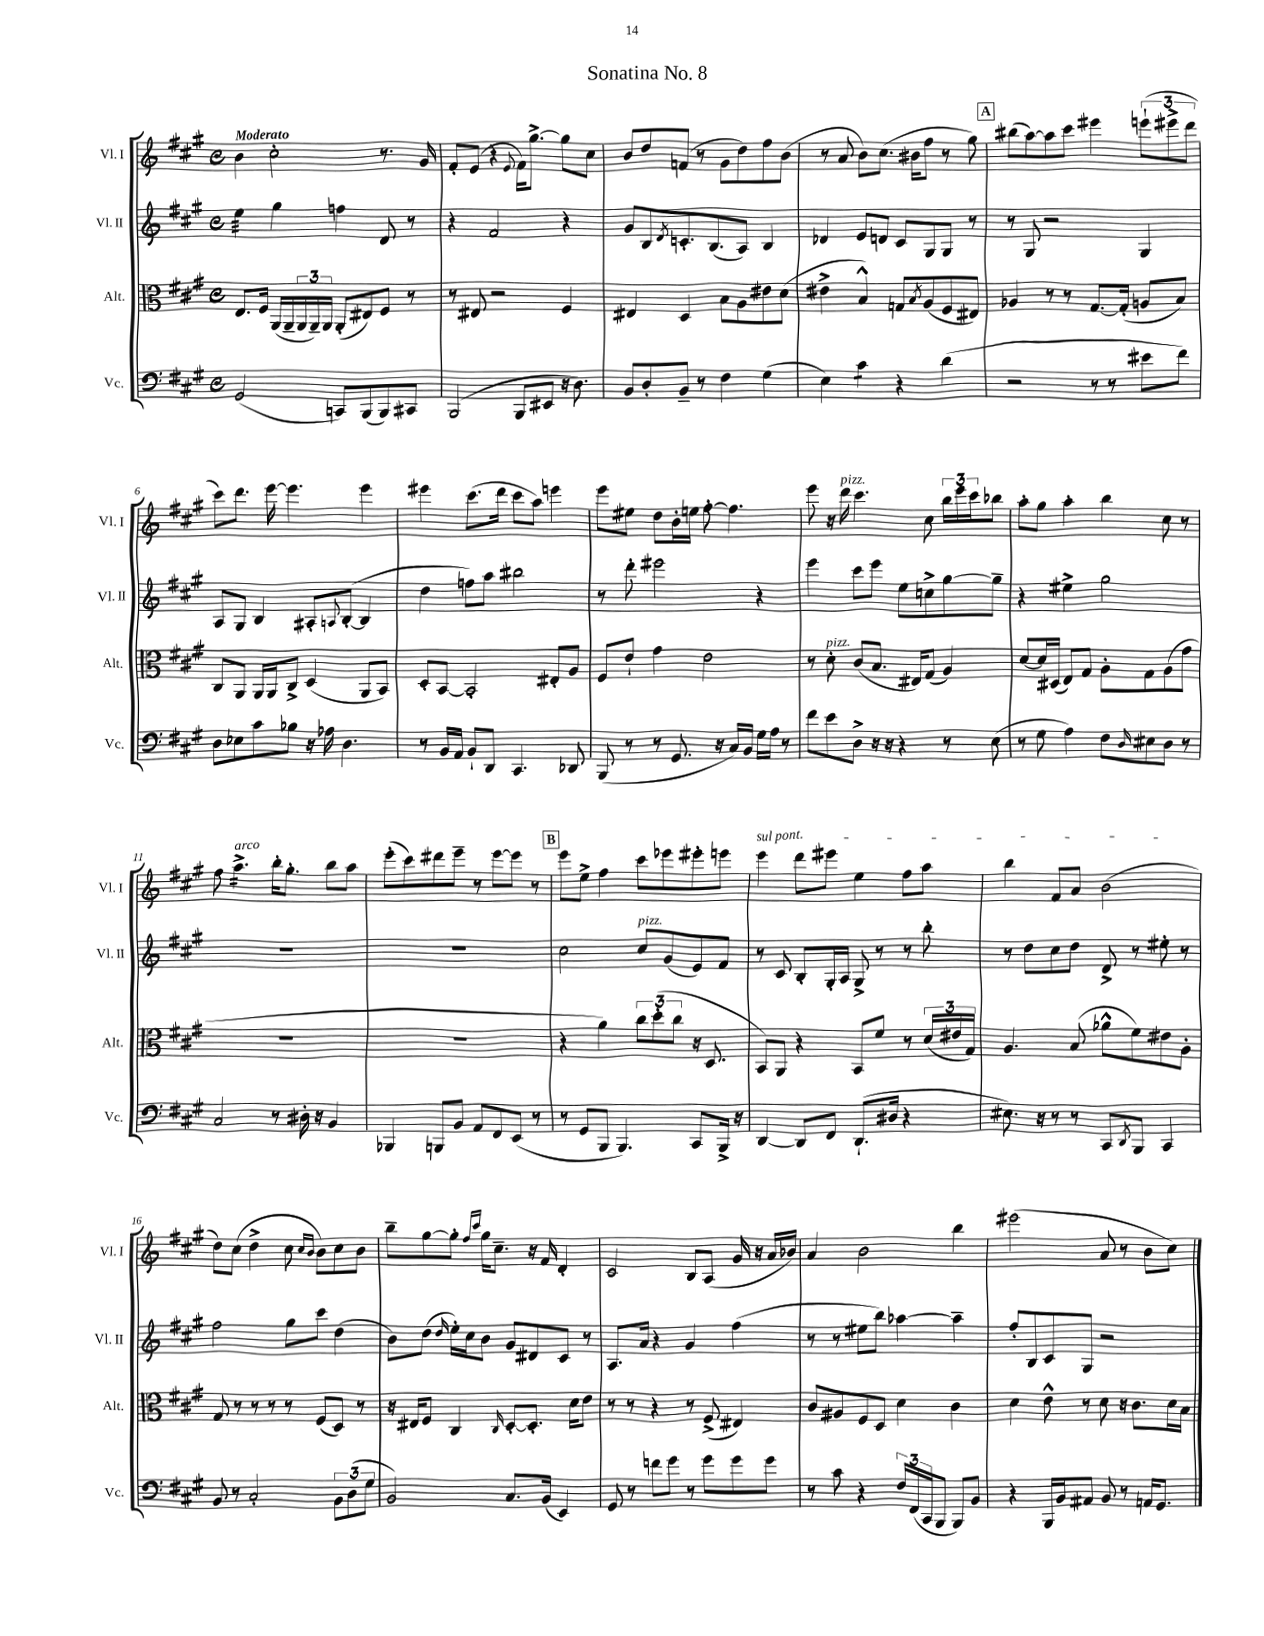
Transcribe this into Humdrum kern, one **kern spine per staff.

**kern	**kern	**kern	**kern
*staff4	*staff3	*staff2	*staff1
*clefF4	*clefC3	*clefG2	*clefG2
*k[f#c#g#]	*k[f#c#g#]	*k[f#c#g#]	*k[f#c#g#]
*M4/4	*M4/4	*M4/4	*M4/4
*met(c)	*met(c)	*met(c)	*met(c)
(2GG#/	8.E/L	4ee\	4b\
.	16F#/Jk	.	.
.	(16AA/LL	4gg#\	2cc#'\
.	16AA~/	.	.
.	24AA/	.	.
.	24AA~/)	.	.
.	24AA/JJ	.	.
8CC/L)	(8AA'/L	4ff\	.
(8BBB/	8E#/)	.	.
8BBB/)	8F#/J	8d/	8.r
8CC#/J	8r	8r	.
.	.	.	16g#/
=	=	=	=
(2BBB/	8r	4r	8f#'/L
.	8E#/	.	(8e/J
.	2r	2f#/	4r
.	.	.	8qqe/
8BBB/L	.	.	16f#\LK)
.	.	.	[8.gg#^\J
8EE#/J	.	.	.
16r	4F#/	4r	8gg#\]L
8.D\)	.	.	.
.	.	.	8cc#\J
=	=	=	=
8BB/L	4E#/	8g#/L	8b/L
8D'/	.	8B/	8dd/
.	.	8qd/	.
8BB~/J	4D/	8.c'/	(8f/J
8r	.	.	8r
.	.	(8.B/	.
4F#\	8B\L	.	8g#\L
.	8A\	8A/J)	8dd\)
(4G#\	8e#\	4B/	8ff#\
.	(8d\J	.	(8b\J
=	=	=	=
4E\)	4e#^\	4d-/	8r
.	.	.	8a/
4c#\	4B^^/)	8e/L	8b\L)
.	.	8d/J	(8.cc#\J
4r	8G/L	8c#/L	.
.	.	.	16b#\LK
.	8qB/	.	.
.	(8A/	8G#/	8ff#\J
(4d\	8F#/	8G#/J	8r
.	8E#/J)	8r	8gg#\)
=	=	=	=
2r	4A-/	8r	(8bb#\L
.	.	8G#/	[8aa\)
.	8r	2r	8aa\]
.	8r	.	8ccc#\J
8r	[8.G#/L	.	4eee#\
8r	.	.	.
.	(16G#'/]Jk	.	.
8e#\L	8A/L	4G#/	(12eee`\L
.	.	.	12eee#^\
8f#\J)	8B/J)	.	.
.	.	.	12ddd\J
=	=	=	=
8D\L	8C#/L	8A/L	8ccc#\L)
8E-\	8AA/J	8G#/J	8.ddd\J
8c#\	16AA/LL	4B/	.
.	16AA/J	.	[16eee\
8B-\J	8C#^/J	.	4.eee\]
16r	(4D/	8A#'/L	.
16A-\	.	.	.
.	.	8qqA/	.
4.D\	.	([8B'/J	.
.	8AA/L	4B/]	4eee\
.	8BB/J)	.	.
=	=	=	=
8r	8D'/L	4dd\	4eee#\
16BB/LL	[8BB/J	.	.
16AA/JJ	.	.	.
8BB`/L	2BB'/]	8ff\L)	(8.ccc#\L
8DD/J	.	8aa\J	.
.	.	.	16ddd\Jk
4.CC#/	.	2bb#\	8ccc#\L
.	.	.	8aa\J)
.	8E#'/L	.	4eee\
8DD-/	8A/J	.	.
=	=	=	=
(8BBB/	8F#/L	8r	8eee\L
8r	8e`/J	8ddd'\	8ee#\J
8r	4g#\	2eee#\	8dd\L
8.GG#/	.	.	16b'\L
.	.	.	16ee\JJ
.	2e\	.	[8ff#'\
16r	.	.	.
16C#/LL)	.	.	4.ff#\]
16BB/JJ	.	.	.
16G#\LL	.	4r	.
16A\JJ	.	.	.
8r	.	.	.
=	=	=	=
8f#\L	8r	4eee\	8eee\
8e\	8d'\	.	16r
.	.	.	16ddd\
8D^\J	(8c#/L	8ccc#\L	4.ccc#\
16r	8.B/J	8eee\J	.
16r	.	.	.
4r	.	8ee\L	.
.	16E#/LK)	.	.
.	(8G#/J	8cc^\	8cc#\
8r	4A/)	[8gg#\	24bb\LL
.	.	.	24eee\
.	.	.	24ccc#\J
(8E\	.	8gg#~\]J	8bb-\J
=	=	=	=
8r	[8d/L	4r	8aa'\L
8G#\	16d/]L	.	8gg#\J
.	(16D#/JJ	.	.
4A\)	8E/L)	4ee#^\	4aa'\
.	8G#/J	.	.
8F#\L	8A'\L	2gg#\	4bb\
16qqD/	.	.	.
8E#\	8G#\	.	.
8D\J	(8A\	.	8cc#\
8r	8g#\J	.	8r
=	=	=	=
2C#/	1r	1r	8ff#\
.	.	.	4.aa^\
8r	.	.	16bb'\LK
.	.	.	8.gg#'\J
16D#'\	.	.	.
16r	.	.	.
4BB/	.	.	8bb\L
.	.	.	8aa\J
=	=	=	=
4BBB-/	1r	1r	(8eee'\L
.	.	.	8ccc#\)
8BBB/L	.	.	8ddd#\
8BB/J	.	.	8eee~\J
8AA/L	.	.	8r
8FF#/	.	.	[8eee\L
(8EE/J	.	.	8eee\]J
8r	.	.	8r
=	=	=	=
8r	4r	2cc#\	8eee\L
8GG#/L	.	.	8ee^\J
8BBB/J	4a\)	.	4ff#\
4.BBB/)	.	.	.
.	12cc#\L	8cc#/L	8ccc#\L
.	(12dd'\	.	.
.	.	(8g#/	8eee-\
.	12cc#\J	.	.
8CC#/L	16r	8e/)	8eee#'\
.	8.D/	.	.
16BBB^/Jk	.	8f#/J	8eee\J
16r	.	.	.
=	=	=	=
[4DD/	8BB/L)	8r	4eee\
.	8AA/J	8c#/	.
8DD/]L	4r	8B'/L	8ddd\L
8FF#/J	.	16G#'/L	8eee#\J
.	.	16A/JJ	.
(8.DD`/L	8BB/L	8G#^/	4ee\
.	8f#/J	8r	.
16D#/Jk	.	.	.
4r	8r	8r	8ff#\L
.	(24d/LL	8bb'\	8aa\J
.	24e#/	.	.
.	24G#/JJ)	.	.
=	=	=	=
8.E#\)	4.A/	8r	4bb\
.	.	8dd\L	.
16r	.	.	.
8r	.	8cc#\	8f#/L
8r	(8B/	8dd\J	8a/J
8CC#/L	8a-^^\L	8d^/	(2b\
8qDD/	.	.	.
8BBB/J	8f#\)	8r	.
4CC#/	8e#\	8ee#'\	.
.	8A'\J	8r	.
=	=	=	=
8BB/	8G#/	2ff#\	8dd\L)
8r	8r	.	(8cc#\J
2C#'/	8r	.	4dd^\
.	8r	.	.
.	8r	8gg#\L	8cc#\
.	.	.	16qqcc#/LL
.	.	.	16qqb/JJ
.	(8F#/L	8ccc#\J	8b\L)
12BB\L	8D/J)	(4dd\	8cc#\
(12D\	.	.	.
.	8r	.	8b\J
12G#\J	.	.	.
=	=	=	=
2BB/)	16r	8b\L)	8bb~\L
.	16E#/LK	.	.
.	8F#/J	(8dd\J	[8gg#\
.	.	16qqdd/	.
.	4C#/	16ee'\LL)	8gg#'\]J
.	.	16cc#\J	.
.	.	.	16qqff#/LL
.	.	.	16qqccc#/JJ
.	.	8b\J	16gg#\LK
.	.	.	8.cc#~\J
.	16qqC#/	.	.
8.C#/L	[8D'/L	8g#/L	.
.	8.D'/]J	8d#/	16r
(16BB/Jk	.	.	16f#/
4EE/)	.	8c#/J	4d'/
.	16d\LK	.	.
.	8e\J	8r	.
=	=	=	=
8GG#/	8r	8.A/L	2c#/
8r	8r	.	.
.	.	16a/Jk	.
8f\L	4r	4r	.
8g#\J	.	.	.
8r	8r	4g#/	8B/L
8g#\L	(8F#^/	.	(8A/J
8g#\	4E#/)	(4ff#\	16g#/
.	.	.	16r
8g#\J	.	.	16a/LL
.	.	.	16b-/JJ)
=	=	=	=
8r	8c#/L	8r	4a/
8c#\	8A#/	8r	.
4r	8F#/	8ee#\L	2b\
.	8D/J	8bb\J)	.
24F#/LL	4d\	[4aa-\	.
(24FF#/	.	.	.
24CC#/J	.	.	.
8BBB/J	.	.	.
8BBB/L)	4c#\	4aa-~\]	4bb\
8BB/J	.	.	.
=	=	=	=
4r	4d\	8ff#'/L	(2eee#\
.	.	8B/	.
16BBB/LL	8e^^\	8c#/	.
16BB/J	.	.	.
8AA#/J	8r	8G#/J	.
8BB/	8d\	2r	8a/
8r	16r	.	8r
.	8.c#\L	.	.
16AA/LK	.	.	8b\L
8.GG#/J	.	.	.
.	16d\L	.	8cc#\J)
.	16B\JJ	.	.
==	==	==	==
*-	*-	*-	*-
